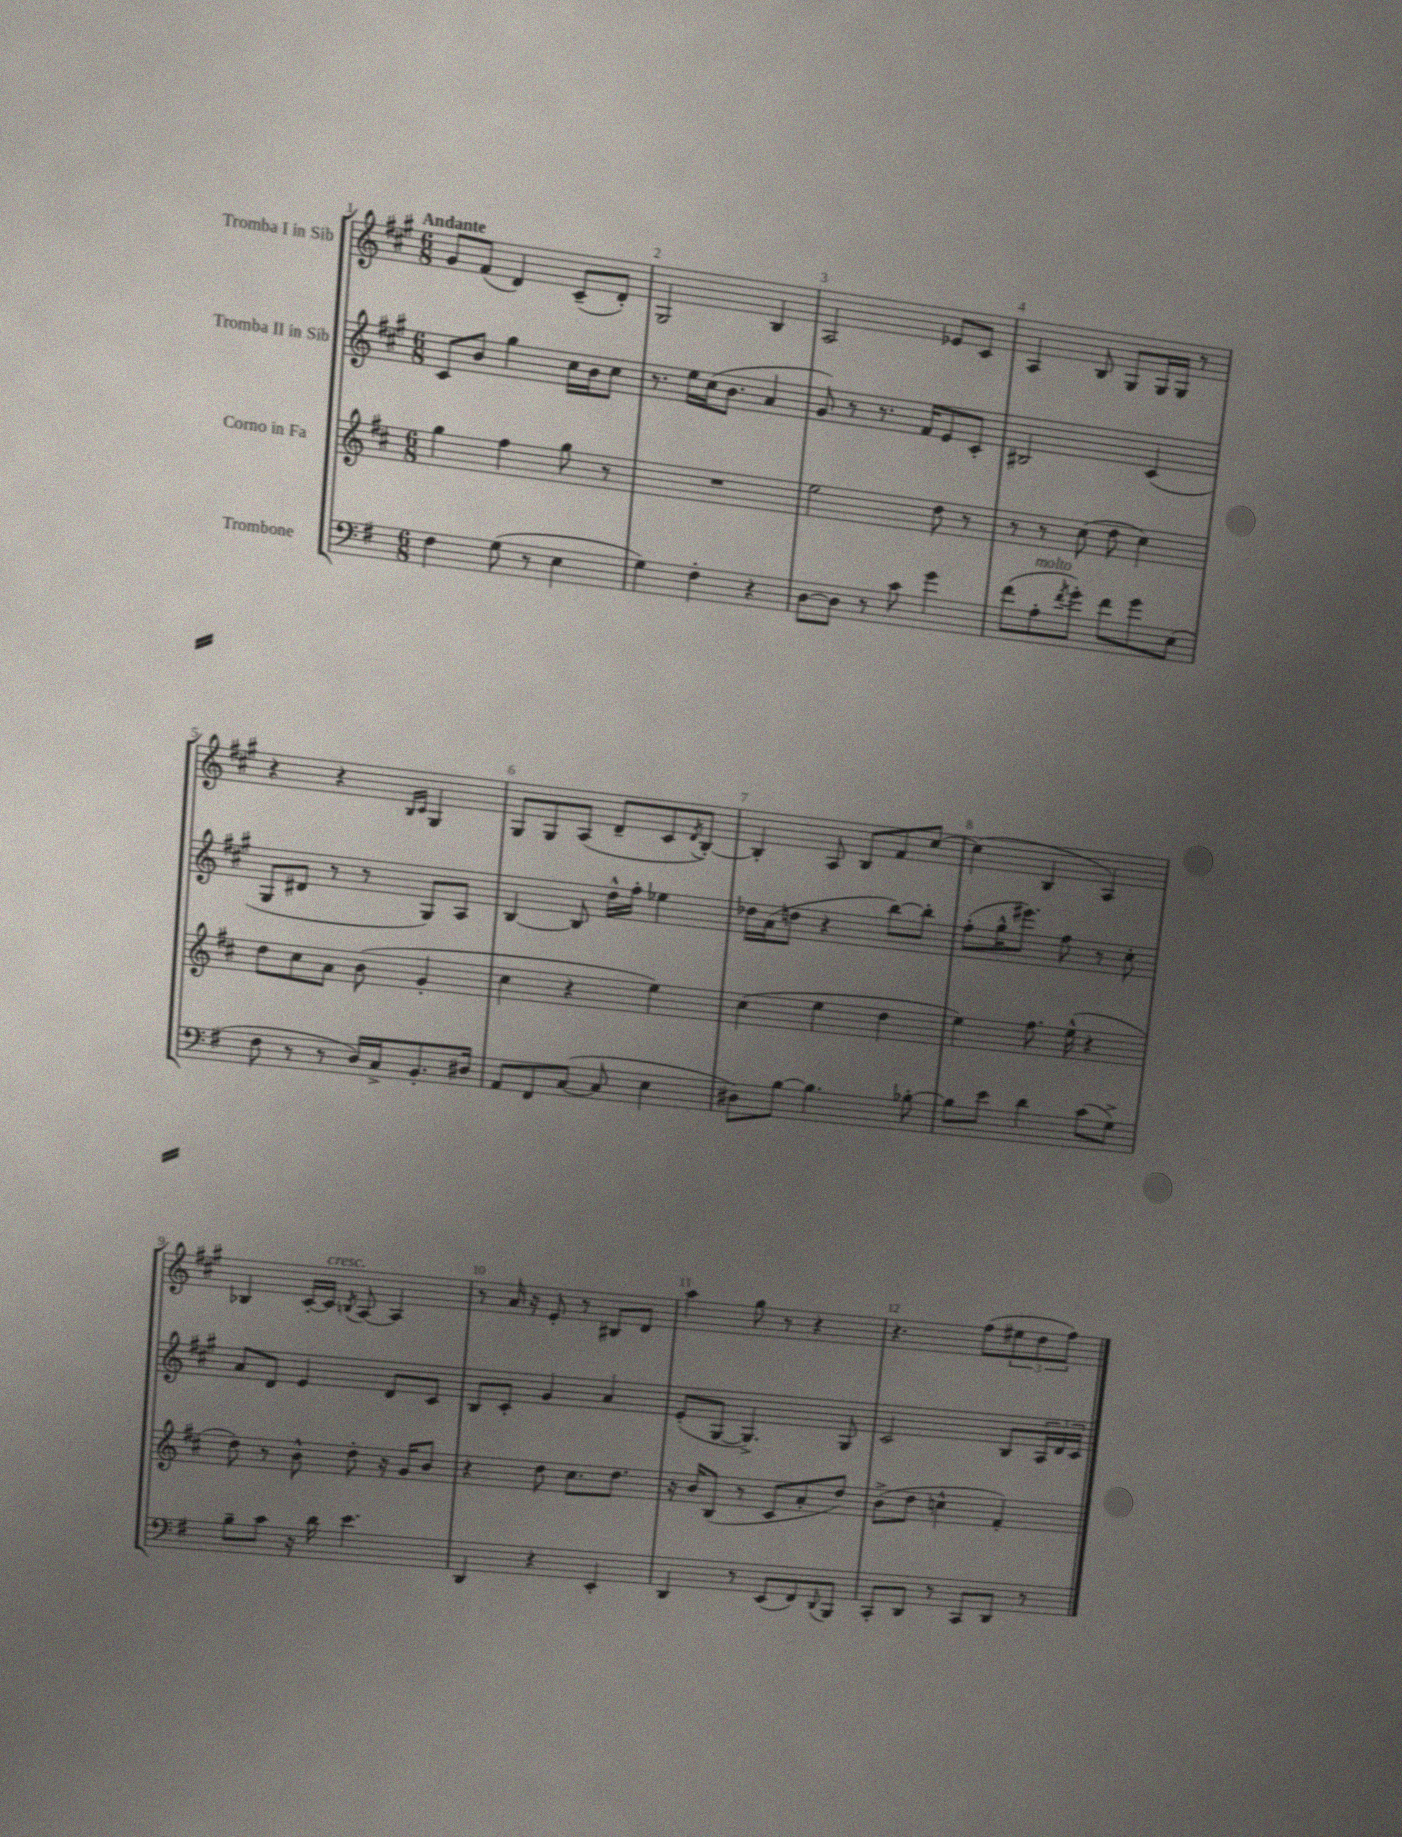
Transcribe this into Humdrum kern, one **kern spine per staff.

**kern	**kern	**kern	**kern
*staff4	*staff3	*staff2	*staff1
*clefF4	*clefG2	*clefG2	*clefG2
*k[f#]	*k[f#c#]	*k[f#c#g#]	*k[f#c#g#]
*M6/8	*M6/8	*M6/8	*M6/8
4F#	4gg	8c#	8g#
.	.	8b	(8f#
(8G	4ff#	4gg#	4d)
8r	.	.	.
4E	8gg	16cc#	(8c#~
.	.	16b	.
.	8r	8cc#	8d')
=	=	=	=
4G)	2.r	8.r	2G#
.	.	16ee	.
4F#'	.	(16cc#	.
.	.	8.b	.
4r	.	4a	4B
=	=	=	=
[8D	2ee	8g#)	2A
8D]	.	8r	.
8r	.	8.r	.
8c	.	.	.
.	.	16f#	.
4g	8dd	8e	8e-
.	8r	8c#'	8c#
=	=	=	=
(8f#	8r	2B#	4A
8A'	8r	.	.
8qf#	.	.	.
8g')	(8cc#	.	8B
8f#	8dd	.	8G#
8g	4cc#)	(4c#	16G#
.	.	.	16G#
(8E	.	.	8r
=	=	=	=
8F#	8dd	8G#	4r
8r	8cc#	8d#	.
8r	8a	8r	4r
16D)	(8b	8r	.
16C^	.	.	.
.	.	.	16qqB
.	.	.	16qqc#
8.BB'	4g'	8G#)	4G#
.	.	8A	.
16D#	.	.	.
=	=	=	=
8AA	4cc#	[4B	8G#
8FF#	.	.	8G#
([8C	4r	8B]	(8A
8C]	.	16dd^^	8d~
.	.	16ff#'	.
4E	4ee)	4ee-	8c#
.	.	.	8qd
.	.	.	[8B')
=	=	=	=
8D#)	(4cc#	16dd-	4B']
.	.	(16a	.
[8B	.	8dd	.
4.B]	4ee	4r	8A
.	.	.	8B
.	4dd	[8bb)	8f#
[8B-'	.	8bb']	[8cc#
=	=	=	=
8B-]	4ee)	(8ff#'	(4cc#]
8e	.	16gg#^^	.
.	.	8.eee#)	.
4d	8.ff#	.	4B
.	.	8ff#	.
.	(16ee^^	.	.
(8c	4r	8r	4A)
8G^)	.	8cc#'	.
=	=	=	=
8B~	8dd)	8a	4B-
8c	8r	8d	.
16r	8b^^	4e	[16c#'
16d	.	.	16c#]
.	.	.	8qB
4.e	8dd'	.	[8A
.	16r	8d	4A]
.	16g	.	.
.	8b	8c#	.
=	=	=	=
4DD	4r	8B	8r
.	.	8c#'	16a
.	.	.	16r
4r	8dd	4g#	8e'
.	8.cc#	.	8r
4EE'	.	4a	8B#
.	8.dd	.	.
.	.	.	8d
=	=	=	=
4DD	16r	(8e'	4aa
.	16b	.	.
.	(8B	[8G#	.
8r	8r	4.G#^])	8gg#
(8EE	8c#	.	8r
8FF#)	8a'	.	4r
8qqDD	.	.	.
8BBB	8dd)	8G#	.
=	=	=	=
8CC'	(8b^	2c#	4.r
8DD	8dd	.	.
8r	4cc^^	.	.
8CC	.	.	(8ff#
8DD	4f#')	8B	12ee#
.	.	.	12dd
8r	.	24A	.
.	.	24d	12ff#)
.	.	24c#	.
==	==	==	==
*-	*-	*-	*-
